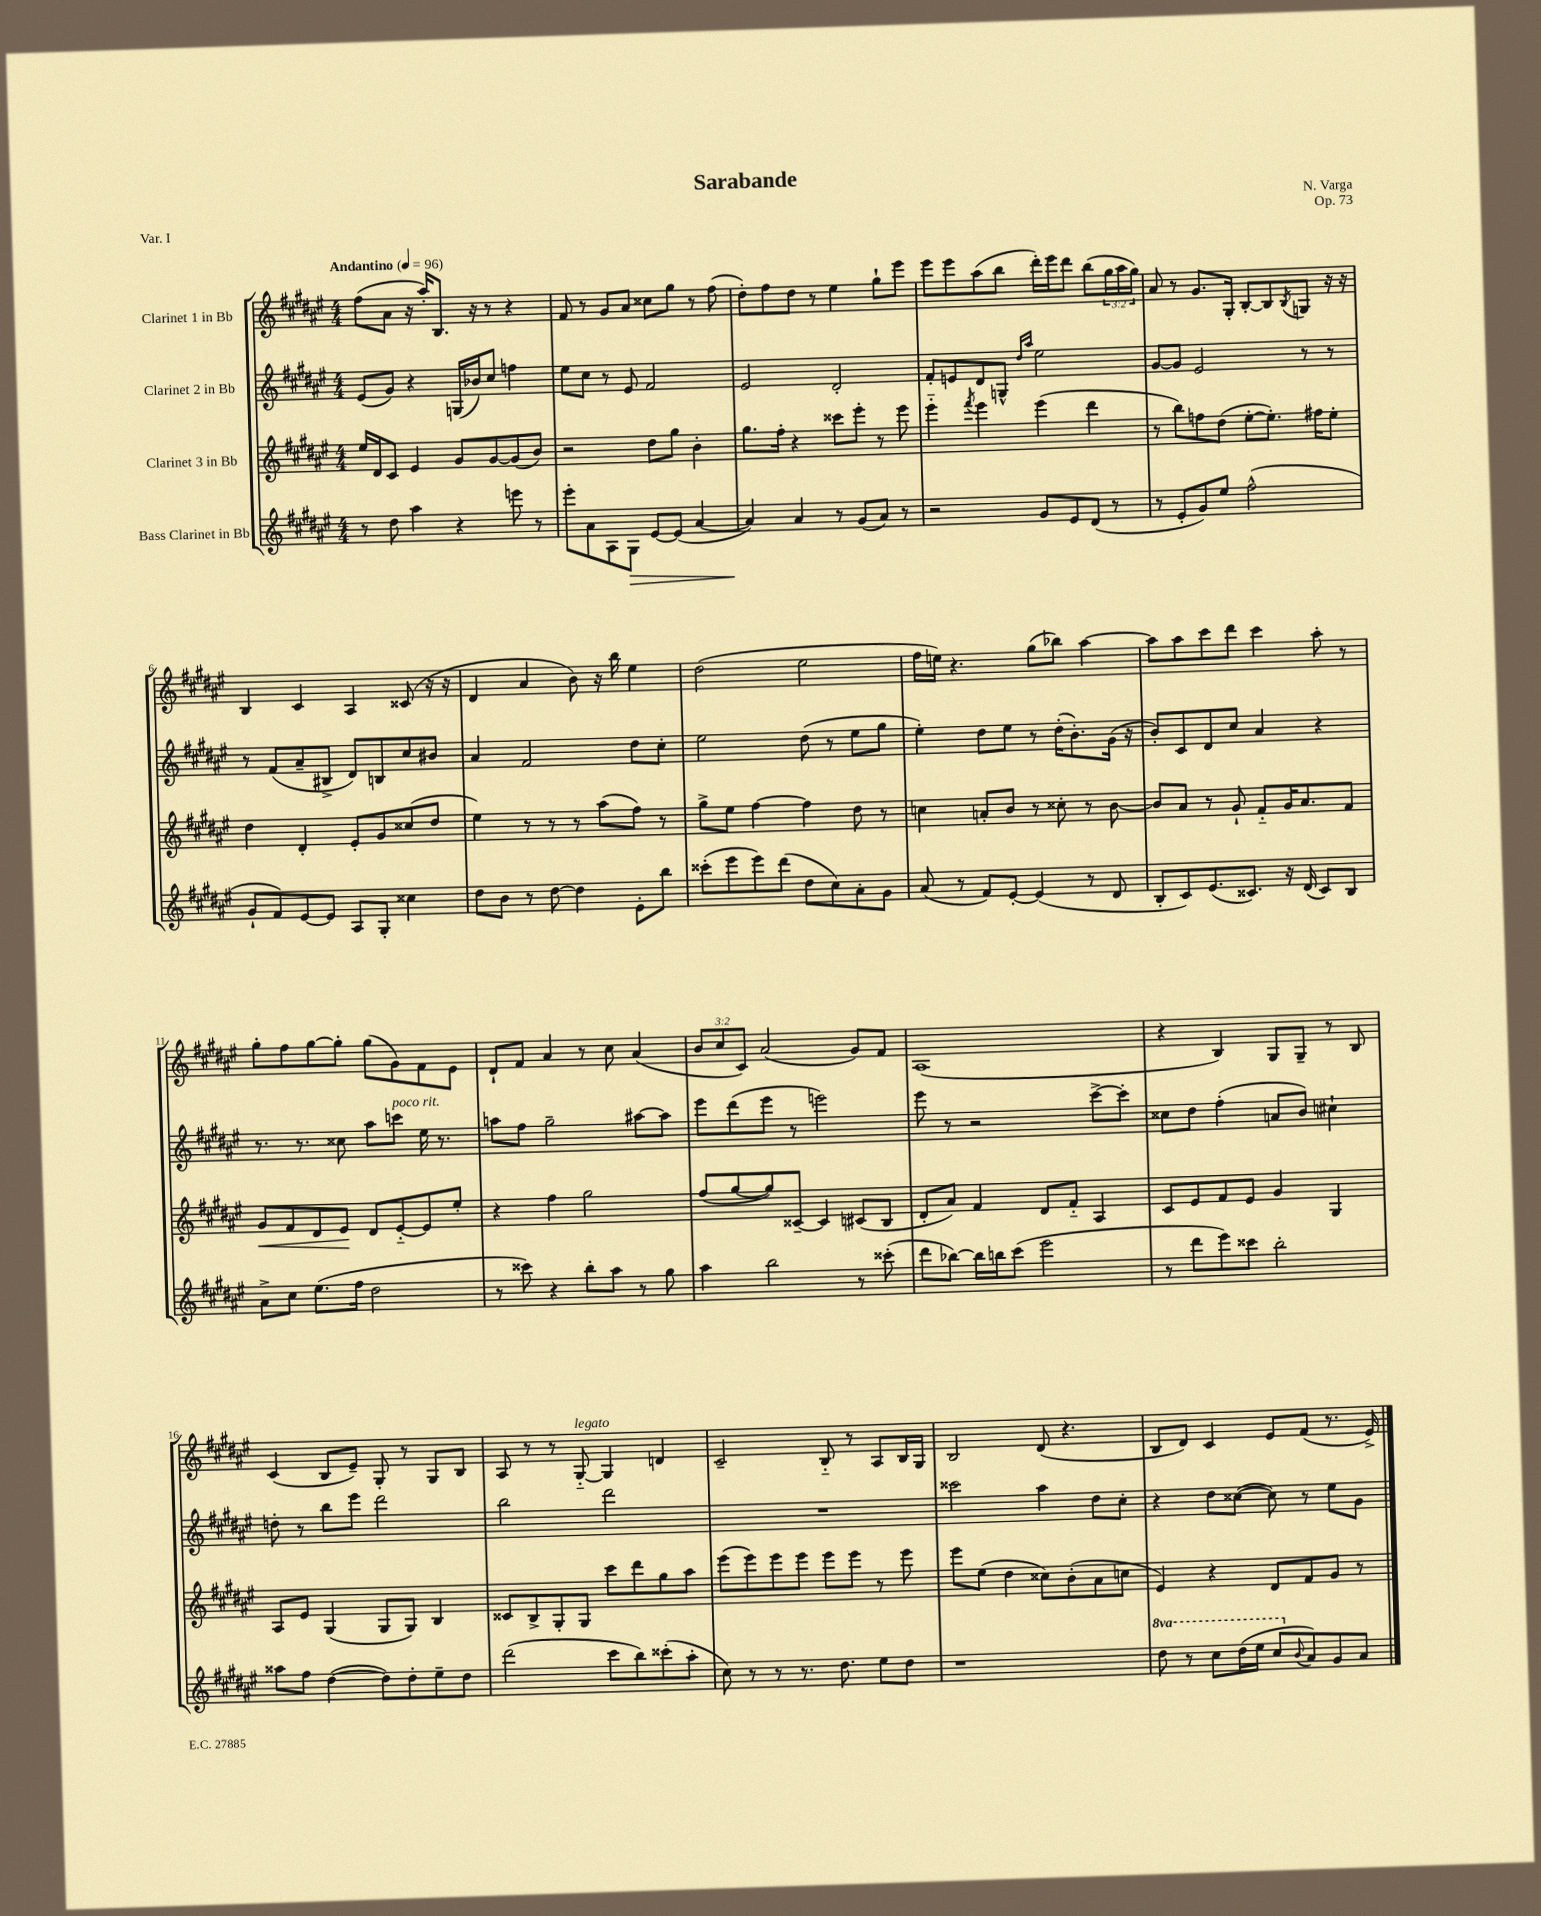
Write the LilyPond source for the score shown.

\header { title = "Sarabande" composer = "N. Varga" opus = "Op. 73" piece = "Var. I" }
<<
\new StaffGroup <<
\new Staff = "s0" \with { instrumentName = "Clarinet 1 in Bb" } {
    \clef treble \key fis \major \numericTimeSignature \time 4/4 \override Staff.TupletNumber.text = #tuplet-number::calc-fraction-text \tempo "Andantino" 4 = 96
    fis''8( ais'8 r16 ais''16-.) b8. r16 r8 r4 |
    fis'8 r8 gis'8 ais'8 cisis''8 gis''8 r8 fis''8( |
    dis''8-.) fis''8 dis''8 r8 eis''4 gis''8-! eis'''8 |
    eis'''8 eis'''8 ais''8( b''8 dis'''16-.) eis'''16 dis'''8 b''8( \tuplet 3/2 { gis''16 ais''16 gis''16) } |
    ais'8 r8 gis'8. gis16-. b8~-. b8 \acciaccatura { b8 } g8 r16 r16 |
    b4 cis'4 ais4 cisis'8( r16 r16 |
    dis'4 ais'4 b'8) r16 b''16 eis''4 |
    dis''2( eis''2 |
    fis''16 e''16) r4. gis''8( bes''8) ais''4~ |
    ais''8 ais''8 cis'''8 dis'''8 cis'''4 ais''8-. r8 |
    gis''8-. fis''8 gis''8~ gis''8-. gis''8( gis'8) fis'8 eis'8 |
    dis'8-! fis'8 ais'4 r8 cis''8 ais'4( |
    \tuplet 3/2 { b'8 cis''8 cis'8) } ais'2( gis'8) fis'8 |
    ais1( |
    r4 b4) gis8 gis8-- r8 b8 |
    cis'4( b8 eis'8--) gis8-. r8 gis8 b8 |
    ais8 r8 r8 gis8~-_^\markup { \italic "legato" } gis4 d'4 |
    cis'2-- b8-_ r8 ais8 b16 gis16 |
    b2 dis'8( r4. |
    b8 dis'8) cis'4 eis'8 fis'8( r8. eis'16->) \bar "|." |
}
\new Staff = "s1" \with { instrumentName = "Clarinet 2 in Bb" } {
    \clef treble \key fis \major \numericTimeSignature \time 4/4
    eis'8( gis'8) r4 g16( bes'16) cis''8 f''4 |
    eis''8 cis''8 r8 eis'8 fis'2 |
    eis'2 dis'2-. |
    fis'8-. e'8 dis'8 g8-^ \grace { dis''16 ais''16 } eis''2 |
    gis'8~ gis'8 eis'2 r8 r8 |
    r8 fis'8( ais'8-- bis8-> dis'8) b8 cis''8 bis'8 |
    ais'4 fis'2 dis''8 cis''8-. |
    eis''2 dis''8( r8 eis''8 gis''8 |
    eis''4-.) dis''8 eis''8 r8 dis''16-.( b'8.-.) gis'16( r16 |
    b'8-.) cis'8 dis'8 cis''8 ais'4 r4 |
    r8. r8. cisis''8 ais''8 c'''8^\markup { \italic "poco rit." } eis''16 r8. |
    a''8 fis''8 gis''2-- ais''8~ ais''8 |
    eis'''8 dis'''8( eis'''8 r8 e'''2) |
    eis'''8 r8 r2 cis'''8~-> cis'''8-. |
    cisis''8 dis''8 fis''4-.( a'8 b'8) cis''4-! |
    d''8-. r8 b''8 eis'''8 dis'''2 |
    b''2 dis'''2 |
    R1 |
    cisis'''2 ais''4 dis''8 cis''8-. |
    r4 dis''8 cisis''8~( cisis''8) r8 eis''8 gis'8 \bar "|." |
}
\new Staff = "s2" \with { instrumentName = "Clarinet 3 in Bb" } {
    \clef treble \key fis \major \numericTimeSignature \time 4/4
    eis''16 dis'16 cis'8 eis'4 gis'8 gis'8~ gis'8( b'8) |
    r2 dis''8 gis''8 b'4-. |
    gis''8. fis''16-. r4 cisis'''8 eis'''8-. r8 eis'''8 |
    eis'''4-_ \acciaccatura { fis'''8 } eis'''4 eis'''4( dis'''4 |
    r8 b''8) f''8 dis''8( eis''8~-. eis''8.-.) fis''16 eis''8-. |
    dis''4 dis'4-. eis'8-. gis'8 cisis''8( dis''8 |
    eis''4) r8 r8 r8 ais''8( fis''8) r8 |
    gis''8-> eis''8 fis''4~ fis''4 dis''8 r8 |
    c''4 a'8-. b'8 r8 cisis''8-. r8 b'8~ |
    b'8 ais'8 r8 gis'8-! fis'8-_ gis'16 ais'8. fis'8 |
    gis'8\< fis'8 dis'8 eis'8\! dis'8 eis'8~-_ eis'8 eis''8-. |
    r4 fis''4 gis''2 |
    fis''8( gis''8~ gis''8) cisis'8~-- cisis'4 cis'8( b8 |
    dis'8-. ais'8) fis'4 dis'8 fis'8-_ ais4 |
    cis'8 eis'8 fis'8 eis'8 gis'4 gis4 |
    ais8 eis'8 gis4( gis8 gis8) b4 |
    cisis'8 b8-> gis8-. gis8 cis'''8 dis'''8 gis''8 ais''8 |
    eis'''8( eis'''8) eis'''8 eis'''8 eis'''8 eis'''8 r8 eis'''8 |
    eis'''8 eis''8( dis''4 cisis''8) b'8-.( ais'8 c''8 |
    eis'4) r4 dis'8 fis'8 gis'8 r8 \bar "|." |
}
\new Staff = "s3" \with { instrumentName = "Bass Clarinet in Bb" } {
    \clef treble \key fis \major \numericTimeSignature \time 4/4 \set Staff.ottavationMarkups = #ottavation-simple-ordinals
    r8 dis''8 ais''4 r4 e'''8 r8 |
    eis'''8-. ais'8 ais8 gis8\> eis'8~ eis'8( ais'4~ |
    ais'4\!) ais'4 r8 gis'8( ais'8) r8 |
    r2 gis'8 eis'8 dis'8( r8 |
    r8 eis'8-. gis'8) eis''8 fis''2-^( |
    gis'8-! fis'8) eis'8~ eis'8 ais8 gis8-. cisis''4 |
    dis''8 b'8 r8 dis''8~ dis''4 eis'8-. b''8 |
    cisis'''8-.( eis'''8 eis'''8) dis'''8( dis''8 cis''8) ais'8-. gis'8 |
    ais'8( r8 fis'8) eis'8~-. eis'4( r8 dis'8 |
    b8-. cis'8) eis'8.( cisis'8.) r16 dis'16( cisis'8) b8 |
    ais'8-> cis''8 eis''8.( fis''16 dis''2 |
    r8 cisis'''8) r4 b''8-. ais''8 r8 gis''8 |
    ais''4 b''2 r8 cisis'''8-.( |
    dis'''8 bes''8~) bes''16 b''16 cis'''8( eis'''2 |
    r8 dis'''8 eis'''8) cisis'''8 b''2-. |
    aisis''8 fis''8 dis''4~( dis''8) dis''8-. eis''8-- dis''8 |
    dis'''2( cis'''8 b''8) cisis'''8-.( ais''8-. |
    cis''8) r8 r8 r8. dis''8. eis''8 dis''8 |
    r1 |
    \ottava #1 dis'''8 r8 cis'''8 dis'''16( eis'''16 cis'''8 \ottava #0 \appoggiatura { b'8 } ais'8) gis'8 ais'8 \bar "|." |
}
>>
>>
